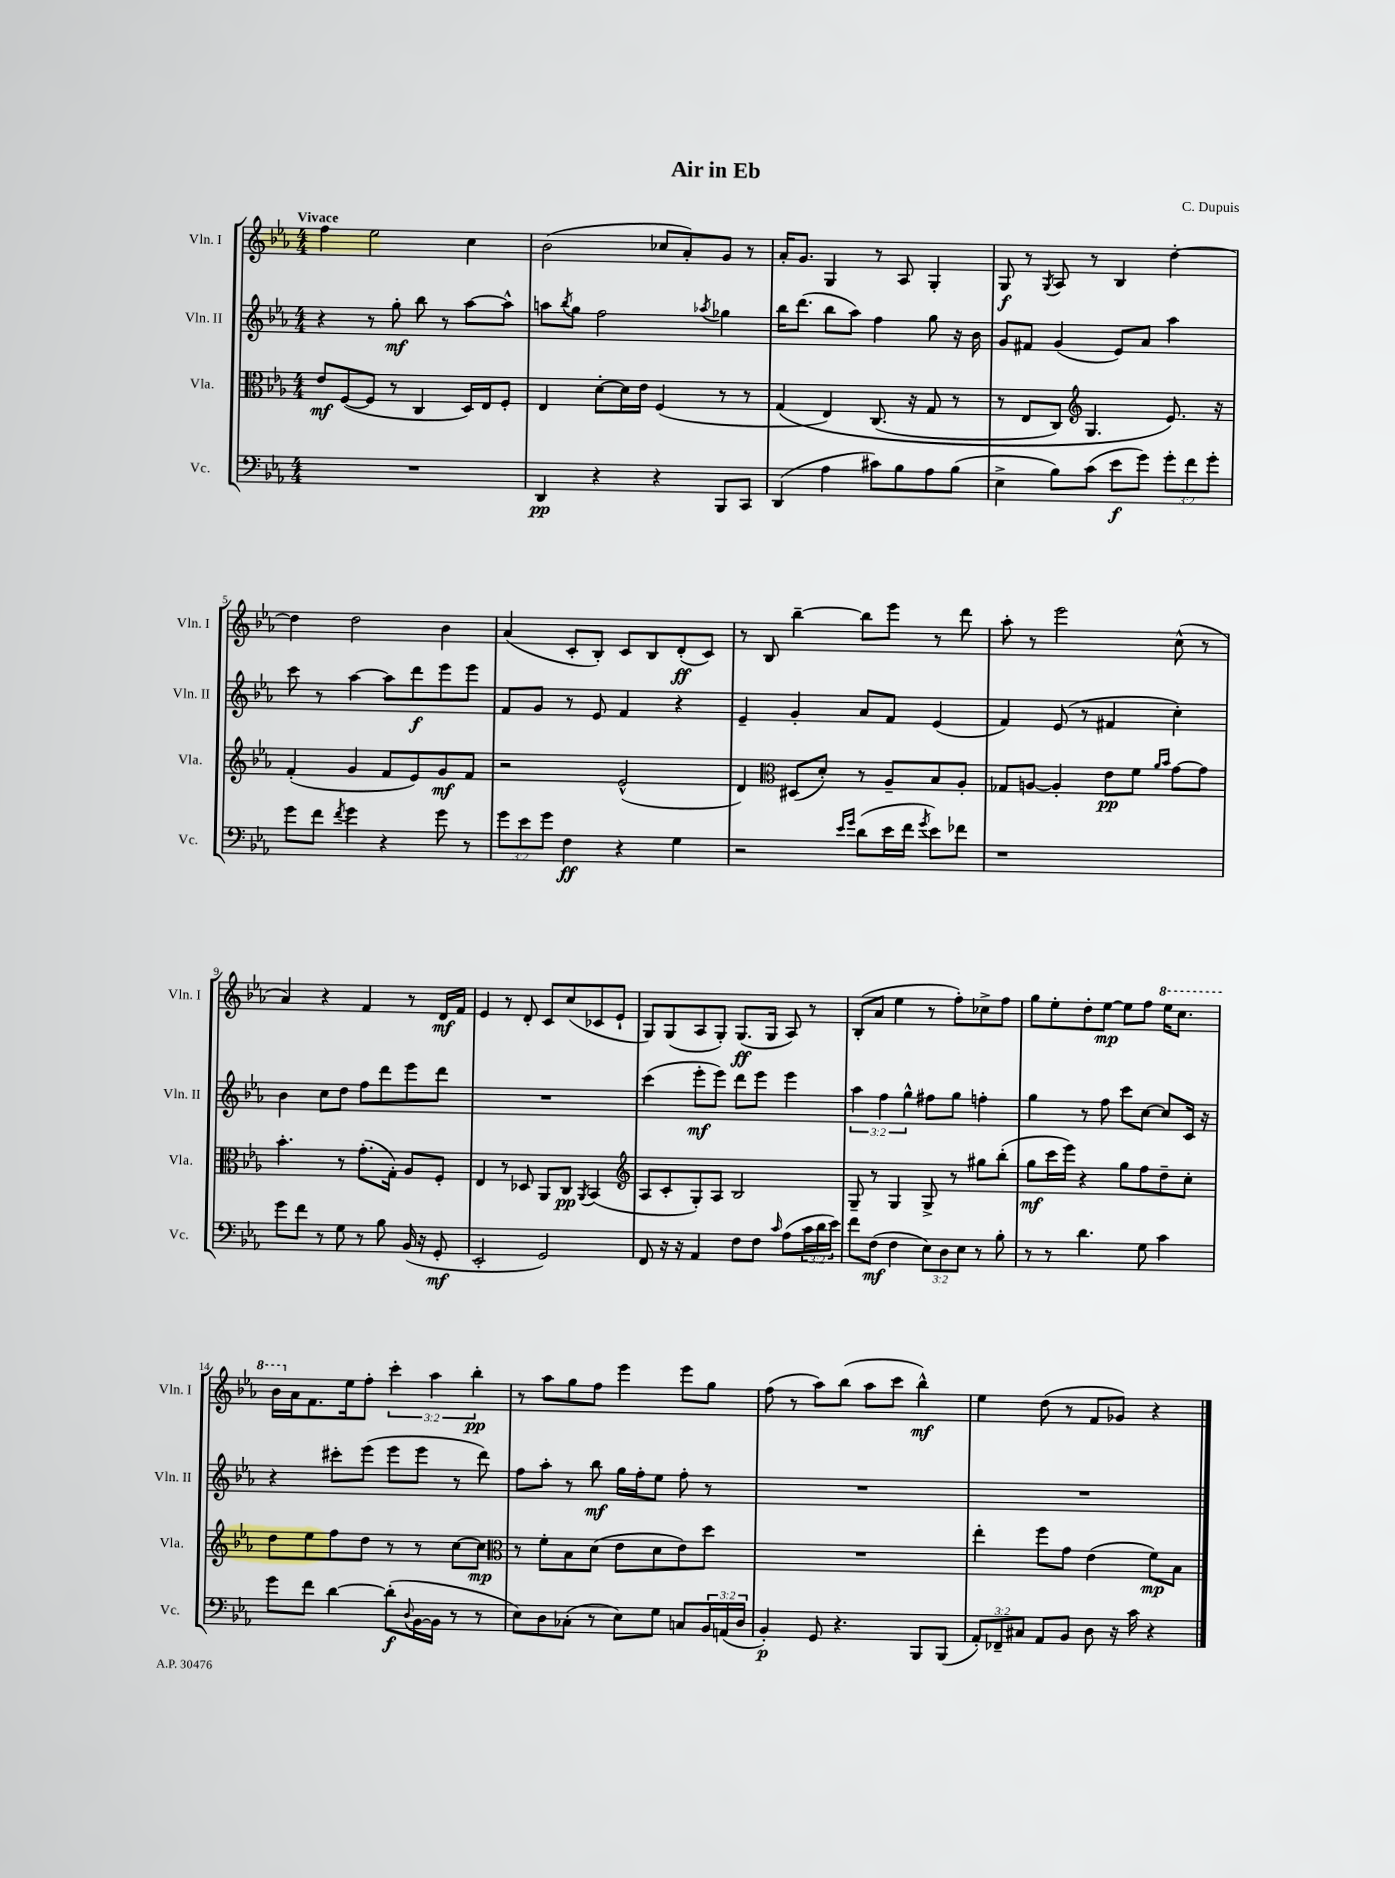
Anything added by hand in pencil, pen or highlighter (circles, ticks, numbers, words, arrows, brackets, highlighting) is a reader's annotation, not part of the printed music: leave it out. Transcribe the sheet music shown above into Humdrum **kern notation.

**kern	**dynam	**kern	**dynam	**kern	**dynam	**kern	**dynam
*part4	*part4	*part3	*part3	*part2	*part2	*part1	*part1
*staff4	*staff4	*staff3	*staff3	*staff2	*staff2	*staff1	*staff1
*I"Vc.	*	*I"Vla.	*	*I"Vln. II	*	*I"Vln. I	*
*I'Vc.	*	*I'Vla.	*	*I'Vln. II	*	*I'Vln. I	*
*clefF4	*	*clefC3	*	*clefG2	*	*clefG2	*
*k[b-e-a-]	*	*k[b-e-a-]	*	*k[b-e-a-]	*	*k[b-e-a-]	*
*M4/4	*	*M4/4	*	*M4/4	*	*M4/4	*
=1	=1	=1	=1	=1	=1	=1	=1
!	!	!	!	!	!	!LO:TX:a:B:t=Vivace	!
1r	.	8e-/L	mf	4r	.	4ff\	.
.	.	([8F/	.	.	.	.	.
.	.	8F/J]	.	8r	.	2ee-\	.
.	.	8r	.	8gg'\	mf	.	.
.	.	4C/	.	8bb-\	.	.	.
.	.	.	.	8r	.	.	.
.	.	16D/LL)	.	[8aa-\L	.	4cc\	.
.	.	16E-/J	.	.	.	.	.
.	.	8F'/J	.	8aa-^^\J]	.	.	.
=2	=2	=2	=2	=2	=2	=2	=2
4DD/	pp	4E-/	.	8aan\L	.	(2b-\	.
.	.	.	.	8qbb-/	.	.	.
.	.	.	.	8gg\J	.	.	.
4r	.	[8d'\L	.	2ff\	.	.	.
.	.	16d\L]	.	.	.	.	.
.	.	16e-\JJ	.	.	.	.	.
4r	.	(4F/	.	.	.	8cc-X/L	.
.	.	.	.	.	.	8a-'/)	.
.	.	.	.	8qaa-X/	.	.	.
8BBB-/L	.	8r	.	4gg-X\	.	8g/J	.
8CC/J	.	8r	.	.	.	8r	.
=3	=3	=3	=3	=3	=3	=3	=3
(4DD/	.	(4G/	.	16bb-\KL	.	16a-'/KL	.
.	.	.	.	(8.ddd\J	.	8.g/J	.
4A-\	.	4E-/)	.	8bb-\L	.	4G/	.
.	.	.	.	8aa-\J)	.	.	.
8c#X\L)	.	(8.C/	.	4ff\	.	8r	.
8B-\	.	.	.	.	.	8A-/	.
.	.	16r	.	.	.	.	.
8A-\	.	8G/	.	8gg\	.	4G'/	.
(8B-\J	.	8r	.	16r	.	.	.
.	.	.	.	16b-\	.	.	.
=4	=4	=4	=4	=4	=4	=4	=4
4E-^\	.	8r	.	8g/L	.	8G/	f
.	.	8E-/L	.	8f#X/J	.	8r	.
.	.	.	.	.	.	8qG/	.
8B-\L)	.	8C/J)	.	(4g/	.	8A-/	.
*	*	*clefG2	*	*	*	*	*
(8c\J	.	4.G/	.	.	.	8r	.
8e-\L	f	.	.	8e-/L)	.	4B-/	.
8g\J)	.	.	.	8a-/J	.	.	.
12g'\L	.	8.e-/)	.	4aa-\	.	[4dd'\	.
12f\	.	.	.	.	.	.	.
12g'\J	.	.	.	.	.	.	.
.	.	16r	.	.	.	.	.
!!LO:LB:g=z
=5	=5	=5	=5	=5	=5	=5	=5
8g\L	.	(4f'/	.	8ccc\	.	4dd\]	.
8f\J	.	.	.	8r	.	.	.
8qf/	.	.	.	.	.	.	.
4g\	.	4g/	.	[4aa-\	.	2dd\	.
4r	.	8f/L	.	8aa-\L]	.	.	.
.	.	8e-/)	.	8ddd\	f	.	.
8g\	.	8g/	mf	8eee-\	.	4b-\	.
8r	.	8f/J	.	8eee-\J	.	.	.
=6	=6	=6	=6	=6	=6	=6	=6
12g\L	.	2r	.	8f/L	.	(4a-/	.
12e-\	.	.	.	.	.	.	.
.	.	.	.	8g/J	.	.	.
12g\J	.	.	.	.	.	.	.
4F\	ff	.	.	8r	.	8c'/L	.
.	.	.	.	8e-/	.	8B-'/J)	.
4r	.	(2e-^^/	.	4f/	.	8c/L	.
.	.	.	.	.	.	8B-/	.
4G\	.	.	.	4r	.	(8d'/	ff
.	.	.	.	.	.	8c/J)	.
=7	=7	=7	=7	=7	=7	=7	=7
2r	.	4d/)	.	4e-~/	.	8r	.
.	.	.	.	.	.	8B-/	.
*	*	*clefC3	*	*	*	*	*
.	.	(8D#X/L	.	4g'/	.	[4bb-~\	.
.	.	8d'/J)	.	.	.	.	.
16qqe-/LL	.	.	.	.	.	.	.
16qqg/JJ	.	.	.	.	.	.	.
(8d\L	.	8r	.	8a-/L	.	8bb-\L]	.
16e-\L	.	8A-~/L	.	8f/J	.	8eee-\J	.
16f\JJ	.	.	.	.	.	.	.
8qg/	.	.	.	.	.	.	.
8e-\L)	.	8B-/	.	(4e-/	.	8r	.
8f-X\J	.	8A-'/J	.	.	.	8ddd\	.
=8	=8	=8	=8	=8	=8	=8	=8
1r	.	8G-X/L	.	4f/)	.	8aa-'\	.
.	.	[8An/J	.	.	.	8r	.
.	.	4A'/]	.	(8e-/	.	2eee-\	.
.	.	.	.	8r	.	.	.
.	.	8e-\L	pp	4f#X/	.	.	.
.	.	8f\J	.	.	.	.	.
.	.	16qqa-/LL	.	.	.	.	.
.	.	16qqb-/JJ	.	.	.	.	.
.	.	[8g\L	.	4cc'\)	.	(8cc^^\	.
.	.	8g\J]	.	.	.	8r	.
!!LO:LB:g=z
=9	=9	=9	=9	=9	=9	=9	=9
8g\L	.	4.b-'\	.	4b-\	.	4a-/)	.
8f\J	.	.	.	.	.	.	.
8r	.	.	.	8cc\L	.	4r	.
8G\	.	8r	.	8dd\J	.	.	.
8r	.	(8.g'\L	.	8ff\L	.	4f/	.
8B-\	.	.	.	8ddd\	.	.	.
.	.	16G'\Jk)	.	.	.	.	.
(16BB-/	.	8A-/L	.	8eee-\	.	8r	.
16r	.	.	.	.	.	.	.
8GG'/	mf	8F'/J	.	8ddd\J	.	16d/LL	mf
.	.	.	.	.	.	16f/JJ	.
=10	=10	=10	=10	=10	=10	=10	=10
2EE-'/	.	4E-/	.	1r	.	4e-/	.
.	.	8r	.	.	.	8r	.
.	.	8D-X/	.	.	.	8d'/	.
2GG/)	.	8AA-/L	.	.	.	8c/L	.
.	.	8C/J	pp	.	.	(8cc/	.
.	.	8qAA-/	.	.	.	.	.
.	.	(4BB-/	.	.	.	8c-X/	.
.	.	.	.	.	.	8e-`/J	.
=11	=11	=11	=11	=11	=11	=11	=11
*	*	*clefG2	*	*	*	*	*
8FF/	.	8A-/L	.	(4ccc\	.	8G/L)	.
16r	.	8c'/	.	.	.	(8G/	.
16r	.	.	.	.	.	.	.
4AA-/	.	8G'/)	.	8eee-'\L	mf	8A-/	.
.	.	8A-/J	.	8eee-\J)	.	8G'/J)	.
8F\L	.	2B-/	.	8ddd\L	.	(8.G/L	ff
8F\J	.	.	.	8eee-\J	.	.	.
.	.	.	.	.	.	16G/Jk	.
16qqc/	.	.	.	.	.	.	.
(8A-\L	.	.	.	4eee-\	.	8A-/)	.
24c\L	.	.	.	.	.	8r	.
24d\	.	.	.	.	.	.	.
24e-\JJ)	.	.	.	.	.	.	.
=12	=12	=12	=12	=12	=12	=12	=12
8f\L	.	8G~/	.	6aa-\	.	(8B-'/L	.
(8F\J	mf	8r	.	.	.	8a-/J	.
.	.	.	.	6ff\	.	.	.
4F\	.	4G/	.	.	.	4ee-\	.
.	.	.	.	6gg^^\	.	.	.
12E-\L)	.	8G^/	.	8ff#X\L	.	8r	.
12D\	.	.	.	.	.	.	.
.	.	8r	.	8gg\J	.	8ff'\L)	.
12E-\J	.	.	.	.	.	.	.
8r	.	8gg#X\L	.	4ffn'\	.	8cc-X^\	.
8B-'\	.	(8bb-'\J	.	.	.	8ff\J	.
=13	=13	=13	=13	=13	=13	=13	=13
8r	.	8gg\L	mf	4gg\	.	8gg\L	.
8r	.	16ccc\L	.	.	.	8ee-'\	.
.	.	16eee-\JJ)	.	.	.	.	.
4.d\	.	4r	.	8r	.	8dd'\	.
.	.	.	.	8ff\	.	[8ee-\J	mp
.	.	8gg\L	.	8ccc\L	.	8ee-\L]	.
8G\	.	8ff\	.	[8cc\J	.	8ff\J	.
*	*	*	*	*	*	*8va	*
4c\	.	8dd~\	.	8cc/L]	.	16eee-\KL	.
.	.	.	.	.	.	8.ccc\J	.
.	.	8cc'\J	.	16c/Jk	.	.	.
.	.	.	.	16r	.	.	.
!!LO:LB:g=z
=14	=14	=14	=14	=14	=14	=14	=14
8g\L	.	8dd\L	.	4r	.	16bb-\LL	.
*	*	*	*	*	*	*X8va	*
.	.	.	.	.	.	16a-\J	.
8f\J	.	8ee-\	.	.	.	8.f\	.
[4d\	.	8ff\	.	8ccc#X'\L	.	.	.
.	.	.	.	.	.	16ee-\k	.
.	.	8dd\J	.	(8eee-\J	.	8ff'\J	.
(8d'\L]	f	8r	.	8eee-\L	.	6ccc'\	.
8qqD/	.	.	.	.	.	.	.
[16BB-\L	.	8r	.	8eee-\J	.	.	.
.	.	.	.	.	.	6aa-\	.
16BB-\JJ]	.	.	.	.	.	.	.
8r	.	[8cc\L	.	8r	.	.	.
.	.	.	.	.	.	6bb-'\	pp
8r	.	8cc\J]	mp	8ddd\)	.	.	.
=15	=15	=15	=15	=15	=15	=15	=15
*	*	*clefC3	*	*	*	*	*
8E-\L)	.	8r	.	8ff\L	.	8r	.
8D\	.	8f'\L	.	8aa-'\J	.	8aa-\L	.
(8C-X'\J	.	8B-\	.	8r	.	8gg\	.
8r	.	(8d\J	.	8bb-\	mf	8ff\J	.
8E-\L)	.	8e-\L	.	16gg\LL	.	4eee-\	.
.	.	.	.	16ff'\J	.	.	.
8G\J	.	8d\	.	8ee-\J	.	.	.
8Cn/L	.	8e-\)	.	8ff'\	.	8eee-\L	.
24BB-/L	.	8dd\J	.	8r	.	8gg\J	.
(24AAn/	.	.	.	.	.	.	.
24D/JJ	.	.	.	.	.	.	.
=16	=16	=16	=16	=16	=16	=16	=16
4BB-'/)	p	1r	.	1r	.	(8ff\	.
.	.	.	.	.	.	8r	.
8GG/	.	.	.	.	.	8aa-\L)	.
4.r	.	.	.	.	.	(8bb-\J	.
.	.	.	.	.	.	8aa-\L	.
.	.	.	.	.	.	8ccc\J	.
8BBB-/L	.	.	.	.	.	4bb-^^\)	mf
(8BBB-/J	.	.	.	.	.	.	.
=17	=17	=17	=17	=17	=17	=17	=17
12AA-'/L)	.	4ee-'\	.	1r	.	4ee-\	.
12FF-X~/	.	.	.	.	.	.	.
12C#X/J	.	.	.	.	.	.	.
8AA-/L	.	8ff\L	.	.	.	(8dd\	.
8BB-/J	.	8g\J	.	.	.	8r	.
8D\	.	(4e-\	.	.	.	8f/L	.
16r	.	.	.	.	.	8g-X/J)	.
16c\	.	.	.	.	.	.	.
4r	.	8f\L)	mp	.	.	4r	.
.	.	8B-\J	.	.	.	.	.
==	==	==	==	==	==	==	==
*-	*-	*-	*-	*-	*-	*-	*-
